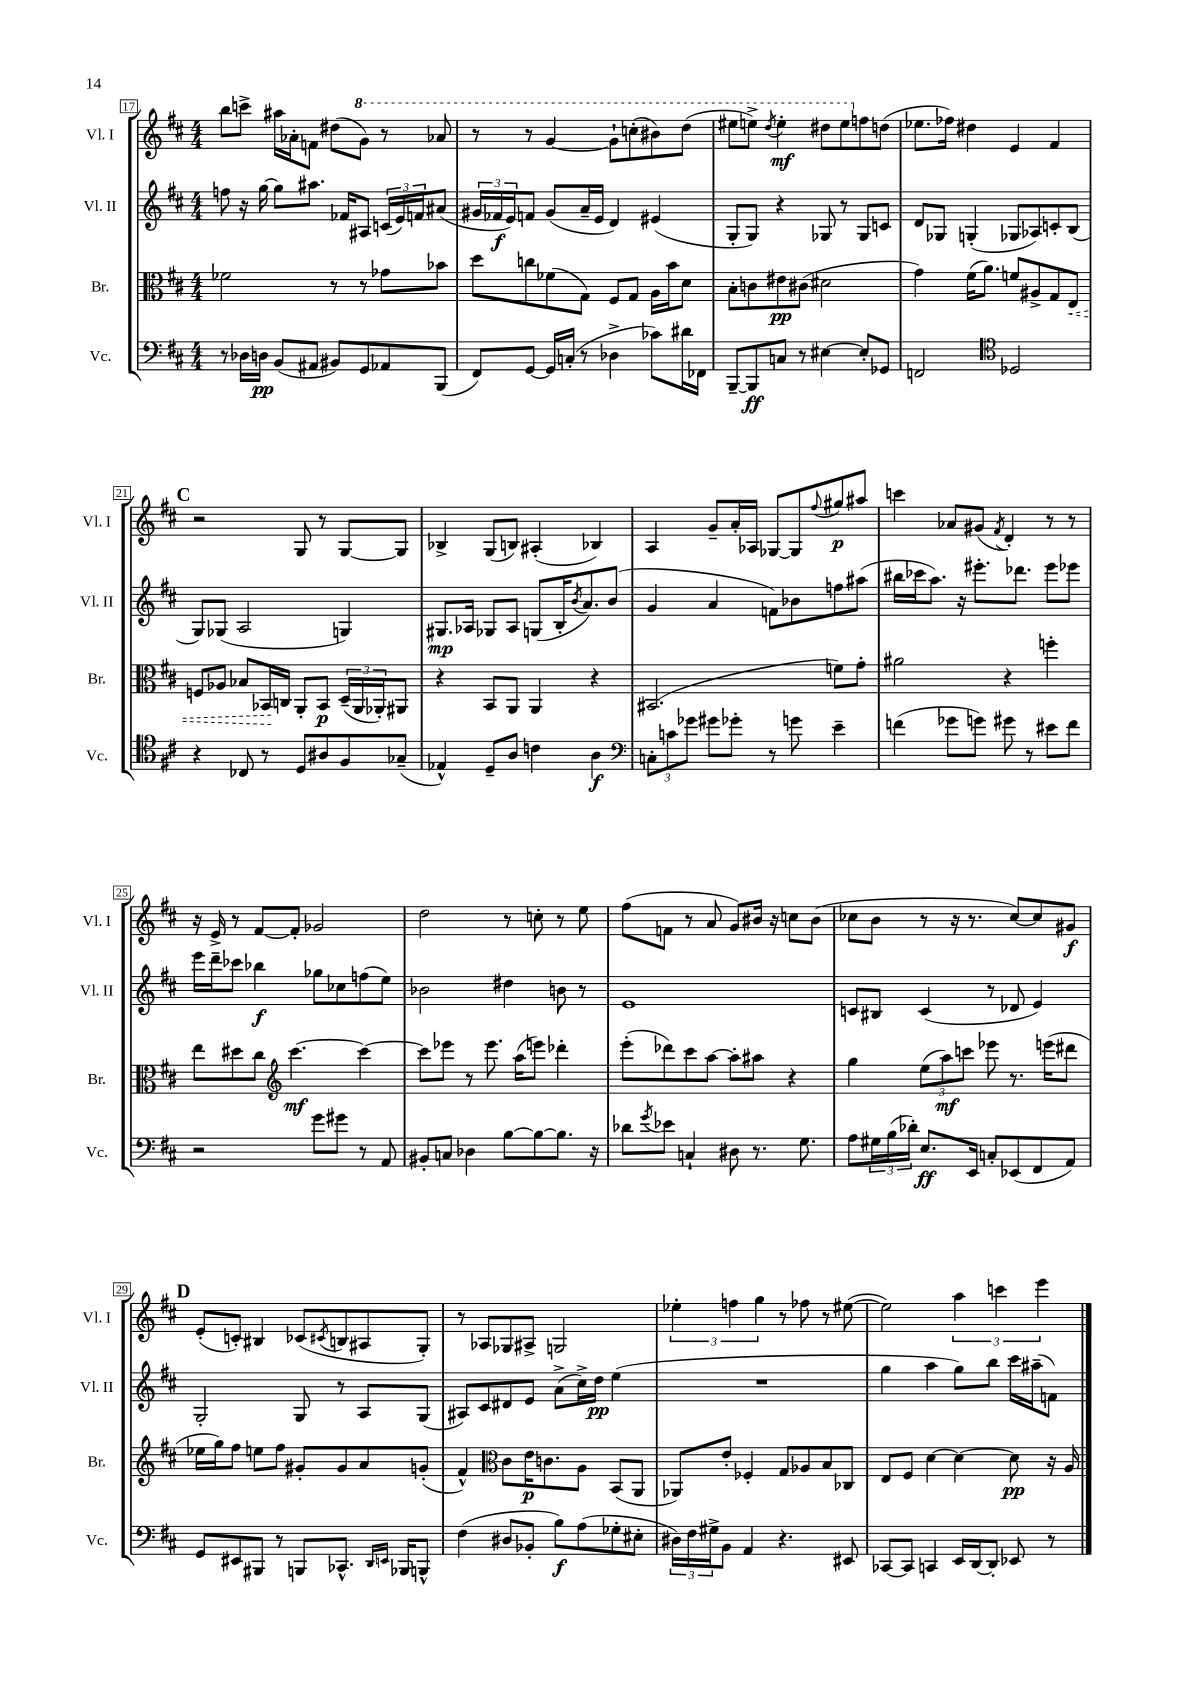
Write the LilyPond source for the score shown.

<<
\new StaffGroup <<
\new Staff = "s0" \with { instrumentName = "Vl. I" shortInstrumentName = "Vl. I" } {
    \clef treble \key d \major \numericTimeSignature \time 4/4
    b''8 c'''8-> ais''16 aes'16-. f'8 dis''8( \ottava #1 g''8) r8 aes''8 |
    r8 r8 g''4~ g''8-! c'''8-.( bis''8) d'''8( |
    eis'''8 e'''8->) \acciaccatura { d'''8 } e'''4-.\mf dis'''8 e'''8 \ottava #0 f''8 d''!8( |
    ees''8. fes''16) dis''4 e'4 fis'4 |
    \mark \markup { \bold "C" } r2 g8 r8 g8~ g8 |
    bes4-> g8( b8) ais4-.( bes4) |
    a4 g'8-- a'16-. aes16 ges8~ ges8 \appoggiatura { fis''8 } gis''8\p ais''8 |
    c'''4 aes'8 gis'8( \acciaccatura { fis'8 } d'4-.) r8 r8 |
    r16 e'16-> r8 fis'8~ fis'8-. ges'2 |
    d''2 r8 c''8-. r8 e''8 |
    fis''8( f'8 r8 a'8 g'8) bis'16 r16 c''8 bis'8( |
    ces''8 b'8 r8 r16 r8. ces''8~) ces''8 gis'8\f |
    \mark \markup { \bold "D" } e'8-.( c'8-.) bis4 ces'8( \acciaccatura { cis'8 } b8 ais8 g8-.) |
    r8 aes8 ges8 ais8-> g2 |
    \tuplet 3/2 { ees''4-. f''4 g''4 } r8 fes''8 r8 eis''8~( |
    eis''2) \tuplet 3/2 { a''4 c'''4 e'''4 } \bar "|." |
}
\new Staff = "s1" \with { instrumentName = "Vl. II" shortInstrumentName = "Vl. II" } {
    \clef treble \key d \major \numericTimeSignature \time 4/4
    f''8 r16 g''16~ g''8 ais''8. fes'16 ais8 \tuplet 3/2 { c'16( e'16) f'16 } ais'8( |
    \tuplet 3/2 { gis'16 fes'16\f e'16) } f'8 gis'8( a'16-- e'16 d'4) eis'4( |
    g8-. g8) r4 ges8 r8 ges8 c'8 |
    d'8 ges8 g4-.( ges8 aes8) c'8-. b8( |
    \mark \markup { \bold "C" } g8) ges8( a2 g4) |
    gis8.\mp aes16 ges8 aes8 g8( b16-. \acciaccatura { b'8 } a'8.) b'8( |
    g'4 a'4 f'8) bes'8 f''8 ais''8( |
    bis''16 ces'''16 a''8.) r16 eis'''8.-. des'''8. eis'''8 ees'''8 |
    e'''16 d'''16-- ces'''8 bes''4\f ges''8 ces''8 f''8( e''8) |
    bes'2 dis''4 b'8 r8 |
    e'1 |
    c'8 bis8 c'4( r8 des'8 e'4) |
    \mark \markup { \bold "D" } g2-. g8 r8 a8 g8( |
    ais8) cis'8 dis'8 e'8 a'8->( cis''16->) d''16\pp e''4( |
    R1 |
    g''4 a''4 g''8) b''8 cis'''16 ais''16--( f'8) \bar "|." |
}
\new Staff = "s2" \with { instrumentName = "Br." shortInstrumentName = "Br." } {
    \clef alto \key d \major \numericTimeSignature \time 4/4
    fes'2 r8 r8 ges'8 bes'8 |
    d''8 c''8 fes'8( g8) fis8 g8 a16 b'16 d'8 |
    b8-. c'8 eis'8\pp cis'8( dis'2 |
    g'4) fis'16( a'8.) f'8 ais8-> g8 \once \override Hairpin.style = #'dashed-line e8\< |
    \mark \markup { \bold "C" } f8 aes8 bes8 bes,16\! c16 a,8-. bes,8\p \tuplet 3/2 { d16--( a,16 aes,16-.) } ais,8 |
    r4 b,8 a,8 a,4 r4 |
    bis,2.( f'8) g'8-. |
    ais'2 r4 f''4-. |
    e''8 dis''8 cis''8 \clef treble cis'''4.~\mf cis'''4~ |
    cis'''8 ees'''8 r8 ees'''8. a''16( e'''8) des'''4-. |
    e'''8-.( des'''8) cis'''8 a''8~ a''8-. ais''8 r4 |
    g''4 \tuplet 3/2 { e''8( a''8\mf) c'''8 } ees'''8 r8. e'''16( dis'''8 |
    \mark \markup { \bold "D" } ees''16 g''16) fis''8 e''8 fis''8 gis'8-. gis'8 a'8 g'8-.( |
    fis'4-^) \clef alto cis'8 e'16\p c'8. a8 b,8( a,8 |
    aes,8) e'8-. fes4-. g8 aes8 b8 ces8 |
    e8 fis8 d'4~ d'4~ d'8\pp r16 a16 \bar "|." |
}
\new Staff = "s3" \with { instrumentName = "Vc." shortInstrumentName = "Vc." } {
    \clef bass \key d \major \numericTimeSignature \time 4/4
    r8 des16 d16\pp b,8( ais,8 bis,8) g,8 aes,8 b,,8( |
    fis,8) g,8~ g,16 c16-.( r8 des4-> ces'8) dis'16 fes,16 |
    b,,8~-- b,,8\ff c8 r8 eis4~ eis8-. ges,8 |
    f,2 \clef tenor des2 |
    \mark \markup { \bold "C" } r4 ces8 r8 d8 ais8 fis8 ges8--( |
    ees4-^) d8-- a8 c'4 a4\f |
    \clef bass \tuplet 3/2 { c8-. c'8 ges'8 } gis'8 ges'8-. r8 g'8 e'4-- |
    f'4( ges'8 g'8) gis'8 r8 eis'8 f'8 |
    r2 g'8 gis'8 r8 a,8 |
    bis,8-. c8 des4 b8~ b8~ b8. r16 |
    des'8 \acciaccatura { g'8 } ees'8 c4-! dis8 r8. g8. |
    a8 \tuplet 3/2 { gis16 b16( des'16-.) } e8.\ff e,16 c8-. ees,8( fis,8 a,8) |
    \mark \markup { \bold "D" } g,8 eis,8 bis,,8 r8 b,,8 ces,8.-^ \grace { d,16 e,16 } bes,,16 b,,8-^ |
    fis4( dis8 bes,8-. b8\f) a8( ges8-. eis8-. |
    \tuplet 3/2 { dis16) fis16 gis16-> } b,8 a,4 r4. eis,8 |
    ces,8~ ces,8 c,4 e,16 d,16~ d,8-. ees,8 r8 \bar "|." |
}
>>
>>
\layout { \context { \Score currentBarNumber = #17 \override BarNumber.stencil = #(make-stencil-boxer 0.1 0.3 ly:text-interface::print) } }
